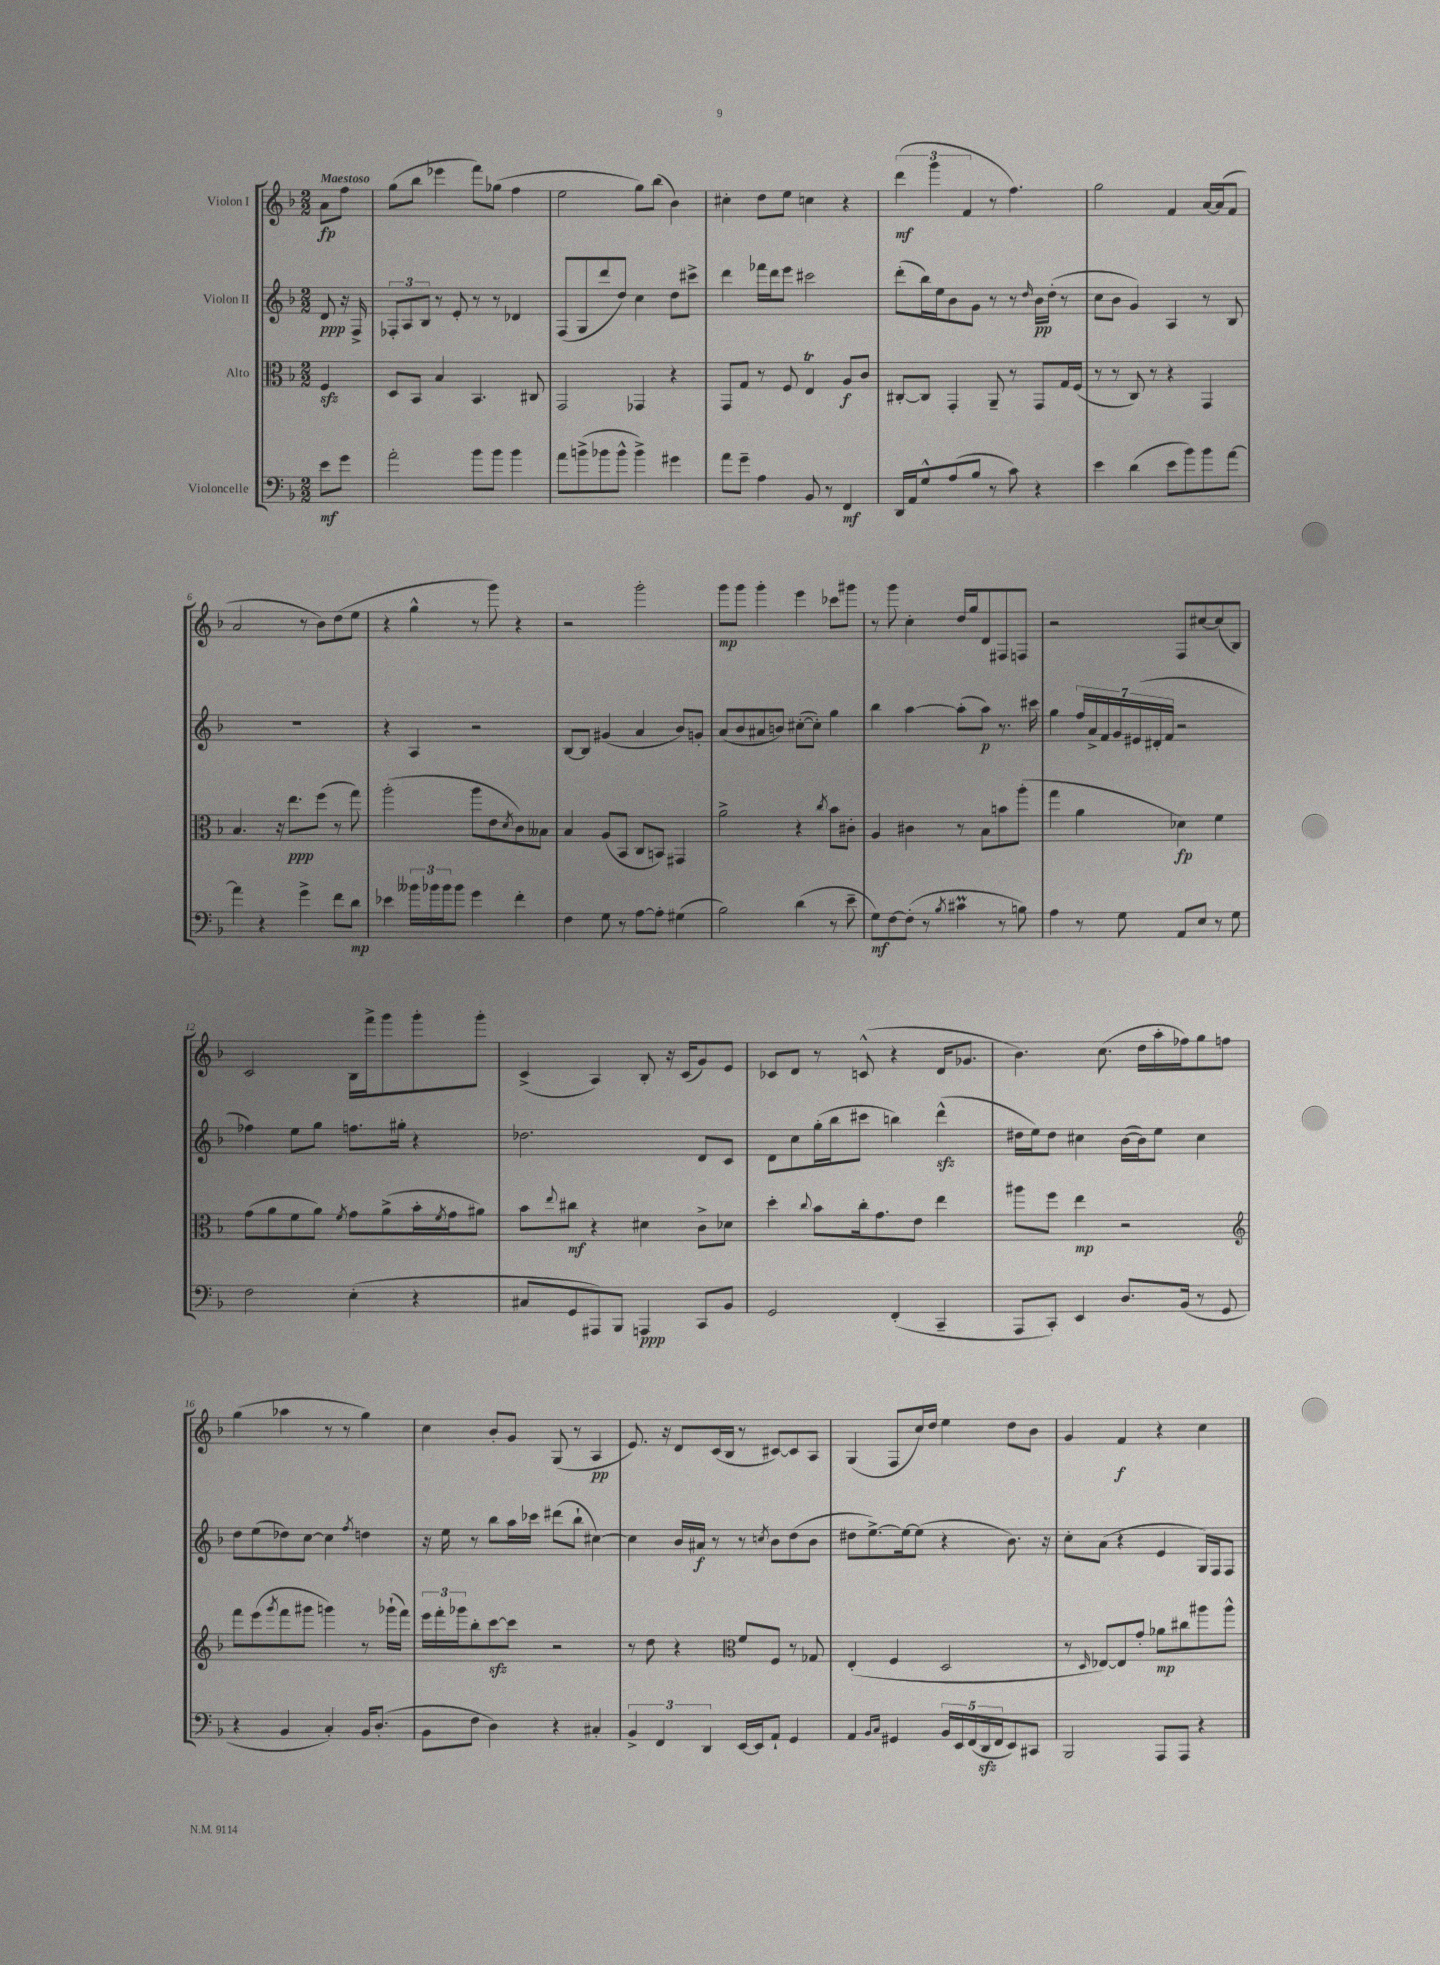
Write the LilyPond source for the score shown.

<<
\new StaffGroup <<
\new Staff = "s0" \with { instrumentName = "Violon I" } {
    \clef treble \key f \major \numericTimeSignature \time 2/2 \partial 4 \tempo "Maestoso"
    a'8\fp f''8 |
    g''8( bes''8 ees'''4 f'''8) ges''8( f''4 |
    e''2 g''8) bes''8( bes'4) |
    cis''4-. d''8 e''8 c''4 r4 |
    \tuplet 3/2 { d'''4\mf( g'''4 f'4 } r8 f''4.) |
    g''2 f'4 a'16~ a'16( f'8 |
    a'2 r8 bes'8) d''8( e''8 |
    r4 g''4-^ r8 g'''8) r4 |
    r2 g'''2-. |
    g'''8\mp g'''8 g'''4-. e'''4 ces'''8 gis'''8 |
    r8 g'''8 c''4-. d''16 g''16 d'8 fis8 f8 |
    r2 f8 cis''8~ cis''8( bes8) |
    c'2 bes16 f'''16-> g'''8 g'''8-. g'''8-. |
    c'4->( a4) bes8-. r16 c'16( g'8) e'8 |
    ces'8 d'8 r8 c'8-^( r4 d'16 ges'8. |
    bes'4.) c''8.( d''16 a''16-. fes''16) g''8 f''8 |
    g''4( aes''4 r8 r8 g''4) |
    c''4 bes'8-. g'8 g8( r8 a4\pp |
    e'8.) r16 d'8 c'16( bes16 r8 cis'8~) cis'8 a8 |
    g4( f8 c''16) d''16 e''4 d''8 bes'8 |
    g'4 f'4\f r4 c''4 \bar "|." |
}
\new Staff = "s1" \with { instrumentName = "Violon II" } {
    \clef treble \key f \major \numericTimeSignature \time 2/2 \partial 4
    d'8\ppp r16 f16-> |
    \tuplet 3/2 { fes8-. a8 bes8 } r8 e'8-. r8 r8 des'4 |
    f8( g8 d'''8 d''8) c''4 d''8 cis'''8-> |
    d'''4 fes'''16 d'''16 e'''8 cis'''2 |
    d'''8-.( bes''16) e''16 bes'8 g'8 r8 r8 \grace { d''16 } bes'16\pp d''16-.( r8 |
    c''8 bes'8 g'4) a4 r8 bes8 |
    R1 |
    r4 a4 r2 |
    bes8~ bes8 gis'4( a'4 bes'8) g'8-. |
    a'8( bes'8 ais'8 b'8) cis''8~-.( cis''8-.) g''4 |
    bes''4 a''4~ a''8-.( a''8\p) r8. cis'''16 |
    g''4 \tuplet 7/4 { f''16 a'16-> f'16 g'16 eis'16( dis'16-. f'16 } r2 |
    fes''4) e''8 g''8 f''8. gis''16-. r4 |
    des''2. d'8 c'8 |
    d'8 c''8 g''16-.( bes''16 cis'''8 b''4) d'''4-^\sfz( |
    dis''16 e''16) dis''8 cis''4 bes'16~( bes'16) e''8 cis''4 |
    d''8 e''8( des''8) c''8~ c''4 \acciaccatura { f''8 } d''4 |
    r16 e''16 r8 bes''8 a''16 ces'''16 dis'''8( bes''8-! cis''4~) |
    cis''4 bes'16 ais'16\f r8 r8 \acciaccatura { c''8 } bes'8 d''8( bes'8 |
    dis''8 e''8.~->) e''16~ e''8( r4 bes'8.) r16 |
    c''8-. a'8( r4 e'4 g16) f16 f8 \bar "|." |
}
\new Staff = "s2" \with { instrumentName = "Alto" } {
    \clef alto \key f \major \numericTimeSignature \time 2/2 \partial 4
    f4\sfz |
    d8 bes,8 bes4 bes,4. cis8 |
    g,2 ges,4 r4 |
    g,8 g8 r8 f8 e4\trill a8\f c'8 |
    cis8~-. cis8 g,4-. a,8-- r8 g,8 g16 f16( |
    r8 r8 c8) r8 r4 g,4 |
    bes4. r16 e''8.\ppp f''8( r8 g''8) |
    a''2-.( a''8 e'8 \acciaccatura { d'8 } c'8) beses8 |
    bes4 a8( bes,8 c8 b,8) gis,4 |
    a'2-> r4 \acciaccatura { c''8 } bes'8 cis'8-. |
    a4 cis'4 r8 bes8 b'8 a''8-.( |
    g''4 a'4 des'4\fp) f'4 |
    g'8( a'8 f'8 a'8) \acciaccatura { f'8 } g'8 a'8->( bes'16-. \acciaccatura { f'8 } g'16 ais'8) |
    bes'8 \appoggiatura { e''8 } cis''8\mf r4 dis'4 c'8-> des'8 |
    d''4-. \appoggiatura { c''8 } bes'8 c''16-. g'8. e'8 e''4 |
    ais''8 f''8 e''4\mp r2 |
    \clef treble f'''8 e'''8( \acciaccatura { g'''8 } f'''8 gis'''8 g'''4) r8 ges'''16-!( f'''16) |
    \tuplet 3/2 { e'''16 f'''16-. ges'''16 } bes''8-. c'''8~\sfz c'''8 r2 |
    r8 d''8 r4 \clef alto f'8 f8 r8 ges8 |
    e4-.( f4 d2 |
    r8 \grace { d16 } ees8~) ees8 g'8-. aes'8\mp cis''8 ais''8 ais''8-^ \bar "|." |
}
\new Staff = "s3" \with { instrumentName = "Violoncelle" } {
    \clef bass \key f \major \numericTimeSignature \time 2/2 \partial 4
    e'8\mf g'8 |
    a'2-. bes'8 bes'8 bes'4 |
    a'8 b'8->( bes'8 bes'8-^ bes'4->) gis'4 |
    a'8 g'8-- a4 bes,8 r8 f,4\mf |
    d,16 a,16 g8-^ a8( bes8 r8 c'8) r4 |
    e'4 d'4( e'8 bes'8) bes'8 a'8~ |
    a'4 r4 g'4-> f'8 d'8\mp |
    ees'4 \tuplet 3/2 { beses'16 bes'16 bes'16 } bes'8 g'4 f'4-. |
    f4 g8 r8 a8~ a8-. gis4( |
    bes2) d'4( r8 e'8-- |
    g8\mf) f8~ f8-.( r8 \acciaccatura { bes8 } cis'4\prall r8 b8) |
    a4 r8 g8 a,8 e8 r8 g8 |
    f2 e4-.( r4 |
    cis8 g,8 ais,,8) bes,,8 a,,4\ppp c,8 bes,8 |
    g,2 f,4-.( c,4-- |
    a,,8 c,8-.) e,4 d8. bes,16( r8 g,8 |
    r4 bes,4 c4-.) bes,16 d8.-.( |
    bes,8 f8 d4) r4 cis4-. |
    \tuplet 3/2 { bes,4-> f,4 d,4 } e,16~ e,16 a,8-! g,4 |
    a,4 \grace { bes,16 c16 } gis,4 \tuplet 5/4 { bes,16 e,16 f,16( d,16\sfz f,16 } e,8) cis,8 |
    bes,,2 a,,8 a,,8 r4 \bar "|." |
}
>>
>>
